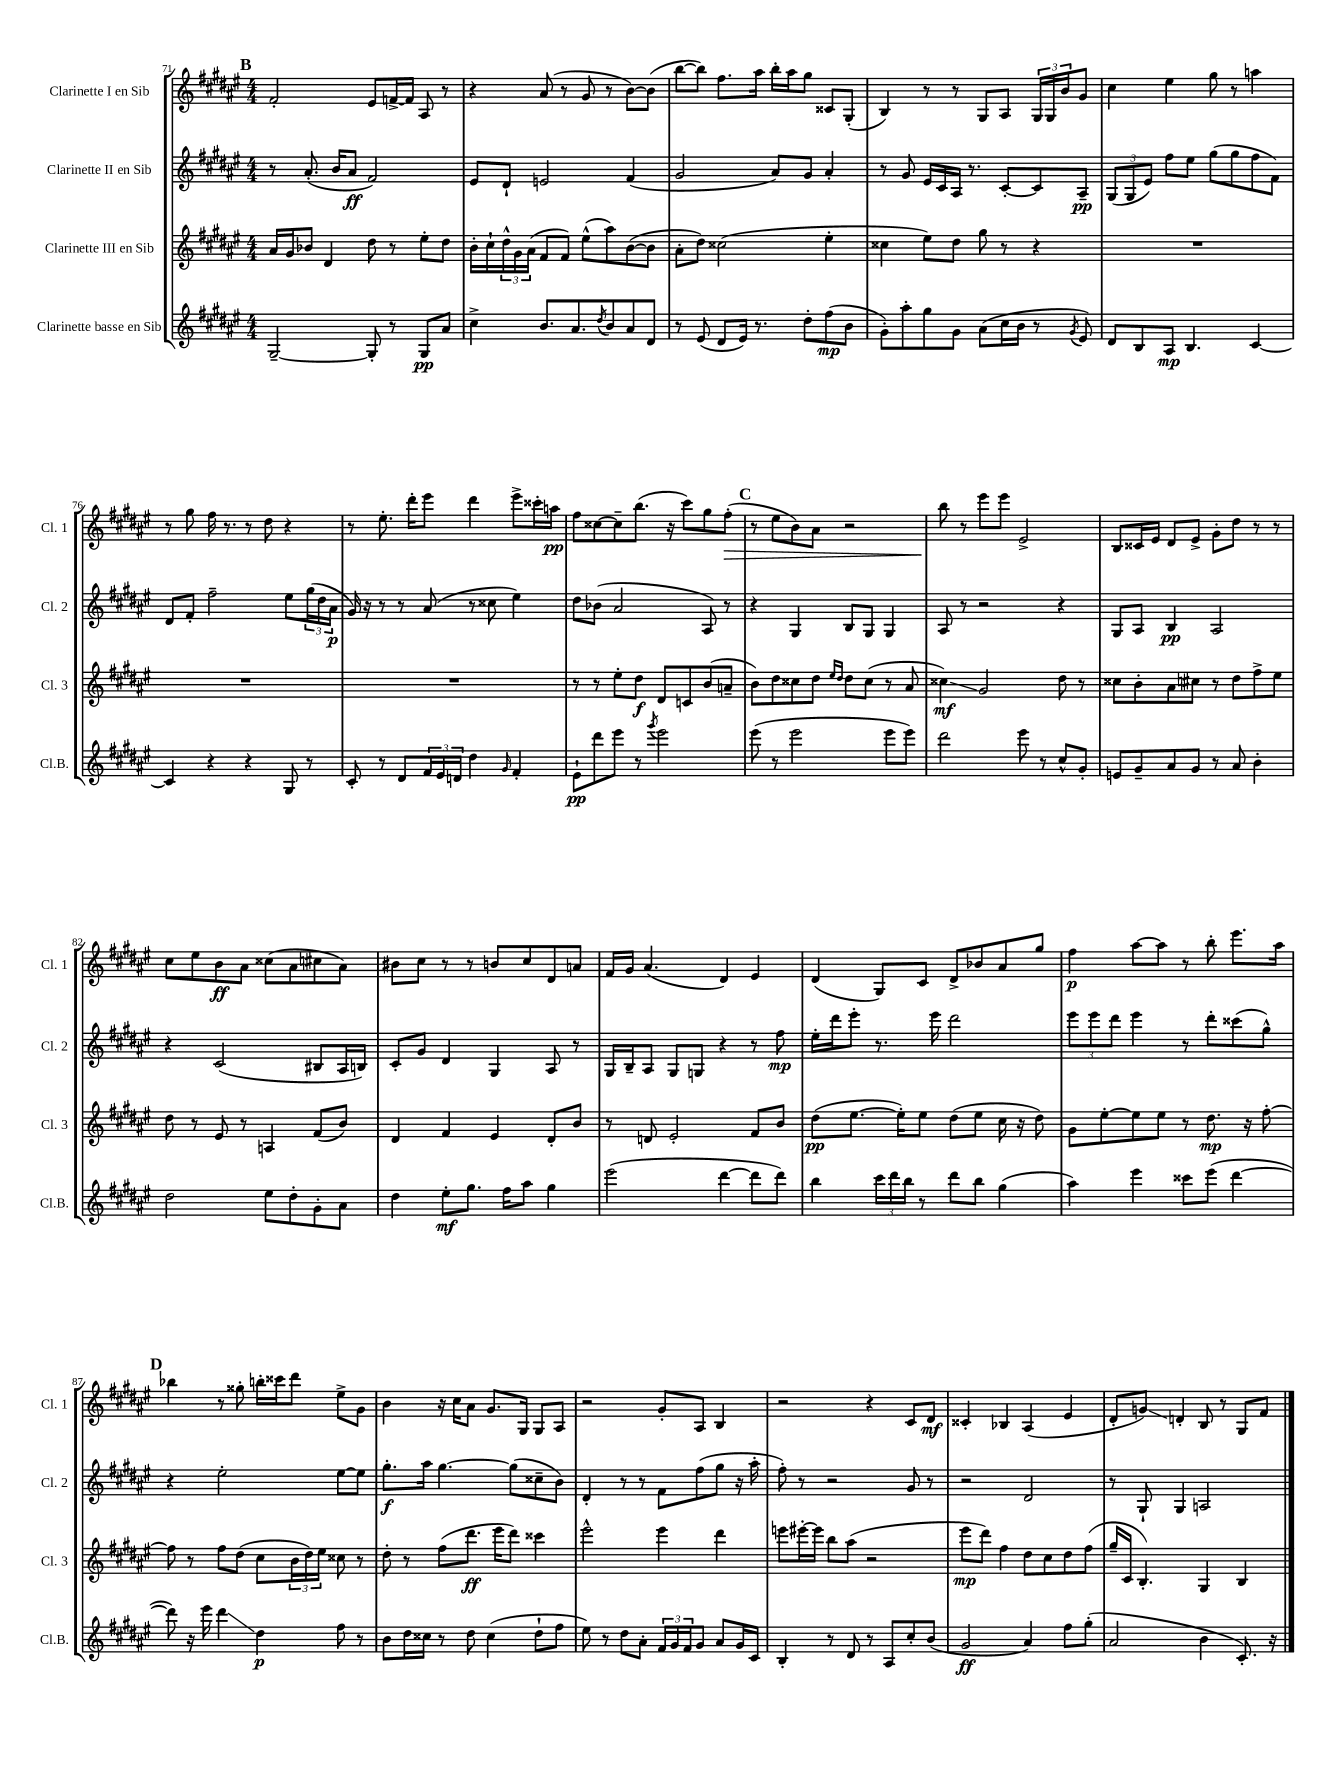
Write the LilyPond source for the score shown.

<<
\new StaffGroup <<
\new Staff = "s0" \with { instrumentName = "Clarinette I en Sib" shortInstrumentName = "Cl. 1" } {
    \clef treble \key fis \major \numericTimeSignature \time 4/4
    \mark \markup { \bold "B" } fis'2-. eis'8 f'16~-> f'16 ais8 r8 |
    r4 ais'8( r8 gis'8 r8 b'8~) b'8( |
    b''8~ b''8) fis''8. ais''16 b''16-. ais''16 gis''8 cisis'8 gis8-.( |
    b4) r8 r8 gis8 ais8 \tuplet 3/2 { gis16 gis16 b'16 } gis'8 |
    cis''4 eis''4 gis''8 r8 a''4 |
    r8 gis''8 fis''16 r8. r8 dis''8 r4 |
    r8 eis''8.-. dis'''16-. eis'''8 dis'''4 eis'''8-> cisis'''16-. a''16\pp |
    fis''8 cisis''8~ cisis''8-- b''8.( r16 cis'''8) gis''8 fis''8-.\>( |
    \mark \markup { \bold "C" } r8 eis''8 b'8) ais'8 r2 |
    b''8\! r8 eis'''8 eis'''8 eis'2-> |
    b8 cisis'16 eis'16 dis'8 eis'8-> gis'8-. dis''8 r8 r8 |
    cis''8 eis''8 b'8\ff ais'8 cisis''8( ais'8 cis''8 ais'8) |
    bis'8 cis''8 r8 r8 b'8 cis''8 dis'8 a'8 |
    fis'16 gis'16 ais'4.( dis'4) eis'4 |
    dis'4( gis8) cis'8 dis'8-> bes'8 ais'8 gis''8 |
    fis''4\p ais''8~ ais''8 r8 b''8-. eis'''8. ais''16 |
    \mark \markup { \bold "D" } bes''4 r8 gisis''8-. b''16-. cisis'''16 dis'''8 eis''8-> gis'8 |
    b'4 r16 cis''16 ais'8 gis'8. gis16 gis8 ais8 |
    r2 gis'8-. ais8 b4 |
    r2 r4 cis'8 dis'8\mf |
    cisis'4-. bes4 ais4( eis'4 |
    dis'8-. g'8\glissando) d'4-. b8 r8 gis8 fis'8 \bar "|." |
}
\new Staff = "s1" \with { instrumentName = "Clarinette II en Sib" shortInstrumentName = "Cl. 2" } {
    \clef treble \key fis \major \numericTimeSignature \time 4/4
    \mark \markup { \bold "B" } r8 ais'8.-.( b'16 ais'8\ff fis'2) |
    eis'8 dis'8-! e'2 fis'4( |
    gis'2 ais'8) gis'8 ais'4-. |
    r8 gis'8 eis'16 cis'16 ais16 r8. cis'8~-. cis'8 ais8--\pp |
    \tuplet 3/2 { gis8( gis8 eis'8) } fis''8 eis''8 gis''8( gis''8 fis''8 fis'8) |
    dis'8 fis'8-. fis''2-- eis''8 \tuplet 3/2 { gis''16( dis''16 ais'16\p } |
    gis'16) r16 r8 r8 ais'8( r8 cisis''8 eis''4) |
    dis''8 bes'8( ais'2 ais8) r8 |
    \mark \markup { \bold "C" } r4 gis4 b8 gis8 gis4 |
    ais8 r8 r2 r4 |
    gis8 ais8 b4\pp ais2 |
    r4 cis'2( bis8 ais16 b16) |
    cis'8-. gis'8 dis'4 gis4 ais8 r8 |
    gis16 b16-- ais8 gis8 g8 r4 r8 fis''8\mp |
    eis''16-. dis'''16 eis'''8-. r8. eis'''16 dis'''2 |
    \tuplet 3/2 { eis'''8 eis'''8 dis'''8 } eis'''4 r8 dis'''8-. cisis'''8( gis''8-^) |
    \mark \markup { \bold "D" } r4 eis''2-. eis''8~ eis''8 |
    gis''8.-.\f ais''16 gis''4.~ gis''8( cisis''8-- b'8) |
    dis'4-. r8 r8 fis'8 fis''8( gis''8 r16 ais''16-. |
    fis''8-.) r8 r2 gis'8 r8 |
    r2 dis'2 |
    r8 gis8-! gis4 a2 \bar "|." |
}
\new Staff = "s2" \with { instrumentName = "Clarinette III en Sib" shortInstrumentName = "Cl. 3" } {
    \clef treble \key fis \major \numericTimeSignature \time 4/4
    \mark \markup { \bold "B" } ais'16 gis'16 bes'8 dis'4 dis''8 r8 eis''8-. dis''8 |
    b'16-. cis''16-! \tuplet 3/2 { dis''16-^ gis'16 ais'16( } fis'8 fis'8) eis''8-^( ais''8) b'8~( b'8 |
    ais'8-. dis''8) cisis''2( eis''4-. |
    cisis''4 eis''8) dis''8 gis''8 r8 r4 |
    R1 |
    R1 |
    R1 |
    r8 r8 eis''8-. dis''8\f dis'8 c'8 b'8( a'8-- |
    \mark \markup { \bold "C" } b'8) dis''8 cisis''8 dis''8 \grace { eis''16 dis''16 } dis''8 cisis''8( r8 ais'8 |
    cisis''4\glissando\mf) gis'2 dis''8 r8 |
    cisis''8 b'8-. ais'8 cis''8 r8 dis''8 fis''8-> eis''8 |
    dis''8 r8 eis'8 r8 a4 fis'8( b'8) |
    dis'4 fis'4 eis'4 dis'8-. b'8 |
    r8 d'8 eis'2-. fis'8 b'8 |
    dis''8\pp( eis''8.~ eis''16-.) eis''8 dis''8( eis''8 cis''16 r16 dis''8) |
    gis'8 eis''8~-. eis''8 eis''8 r8 dis''8.\mp r16 fis''8~-. |
    \mark \markup { \bold "D" } fis''8 r8 fis''8 dis''8( cis''8 \tuplet 3/2 { b'16 dis''16) eis''16 } cisis''8 r8 |
    dis''8-. r8 fis''8( dis'''8.\ff eis'''16 dis'''8) cisis'''4 |
    eis'''2-^ eis'''4 dis'''4 |
    e'''8 eis'''16~-. eis'''16 b''8 ais''8( r2 |
    eis'''8\mp dis'''8) fis''4 dis''8 cis''8 dis''8 fis''8( |
    gis''16-- cis'16 b4.-.) gis4 b4 \bar "|." |
}
\new Staff = "s3" \with { instrumentName = "Clarinette basse en Sib" shortInstrumentName = "Cl.B." } {
    \clef treble \key fis \major \numericTimeSignature \time 4/4
    \mark \markup { \bold "B" } gis2~-- gis8-. r8 gis8\pp ais'8 |
    cis''4-> b'8. ais'8. \acciaccatura { dis''8 } b'8 ais'8 dis'8 |
    r8 eis'8( dis'8 eis'16) r8. dis''8-. fis''8\mp( b'8 |
    gis'8-.) ais''8-. gis''8 gis'8 ais'8( cis''16 b'16 r8 \acciaccatura { gis'8 } eis'8) |
    dis'8 b8 ais8\mp b4. cis'4~ |
    cis'4 r4 r4 gis8 r8 |
    cis'8-. r8 dis'8 \tuplet 3/2 { fis'16 eis'16 d'16 } dis''4 \grace { gis'16 } fis'4-. |
    eis'8-!\pp dis'''8 eis'''8 r8 \acciaccatura { gis'''8 } eis'''2 |
    \mark \markup { \bold "C" } eis'''8( r8 eis'''2 eis'''8 eis'''8) |
    dis'''2 eis'''8 r8 cis''8-^ gis'8-. |
    e'8 gis'8-- ais'8 gis'8 r8 ais'8 b'4-. |
    dis''2 eis''8 dis''8-. gis'8-. ais'8 |
    dis''4 eis''8-.\mf gis''8. fis''16 ais''8 gis''4 |
    eis'''2( dis'''4~ dis'''8 dis'''8) |
    b''4 \tuplet 3/2 { cis'''16 dis'''16 b''16 } r8 dis'''8 b''8 gis''4( |
    ais''4) eis'''4 cisis'''8 eis'''8( dis'''4~ |
    \mark \markup { \bold "D" } dis'''8) r16 eis'''16 dis'''4\glissando dis''4\p fis''8 r8 |
    b'8 dis''16 cisis''16 r8 dis''8 cisis''4( dis''8-! fis''8 |
    eis''8) r8 dis''8 ais'8-. \tuplet 3/2 { fis'16 gis'16 fis'16 } gis'8 ais'8 gis'16 cis'16 |
    b4-. r8 dis'8 r8 ais8 cis''8-. b'8( |
    gis'2\ff ais'4) fis''8 gis''8-.( |
    ais'2 b'4 cis'8.-.) r16 \bar "|." |
}
>>
>>
\layout { \context { \Score currentBarNumber = #71 } }
